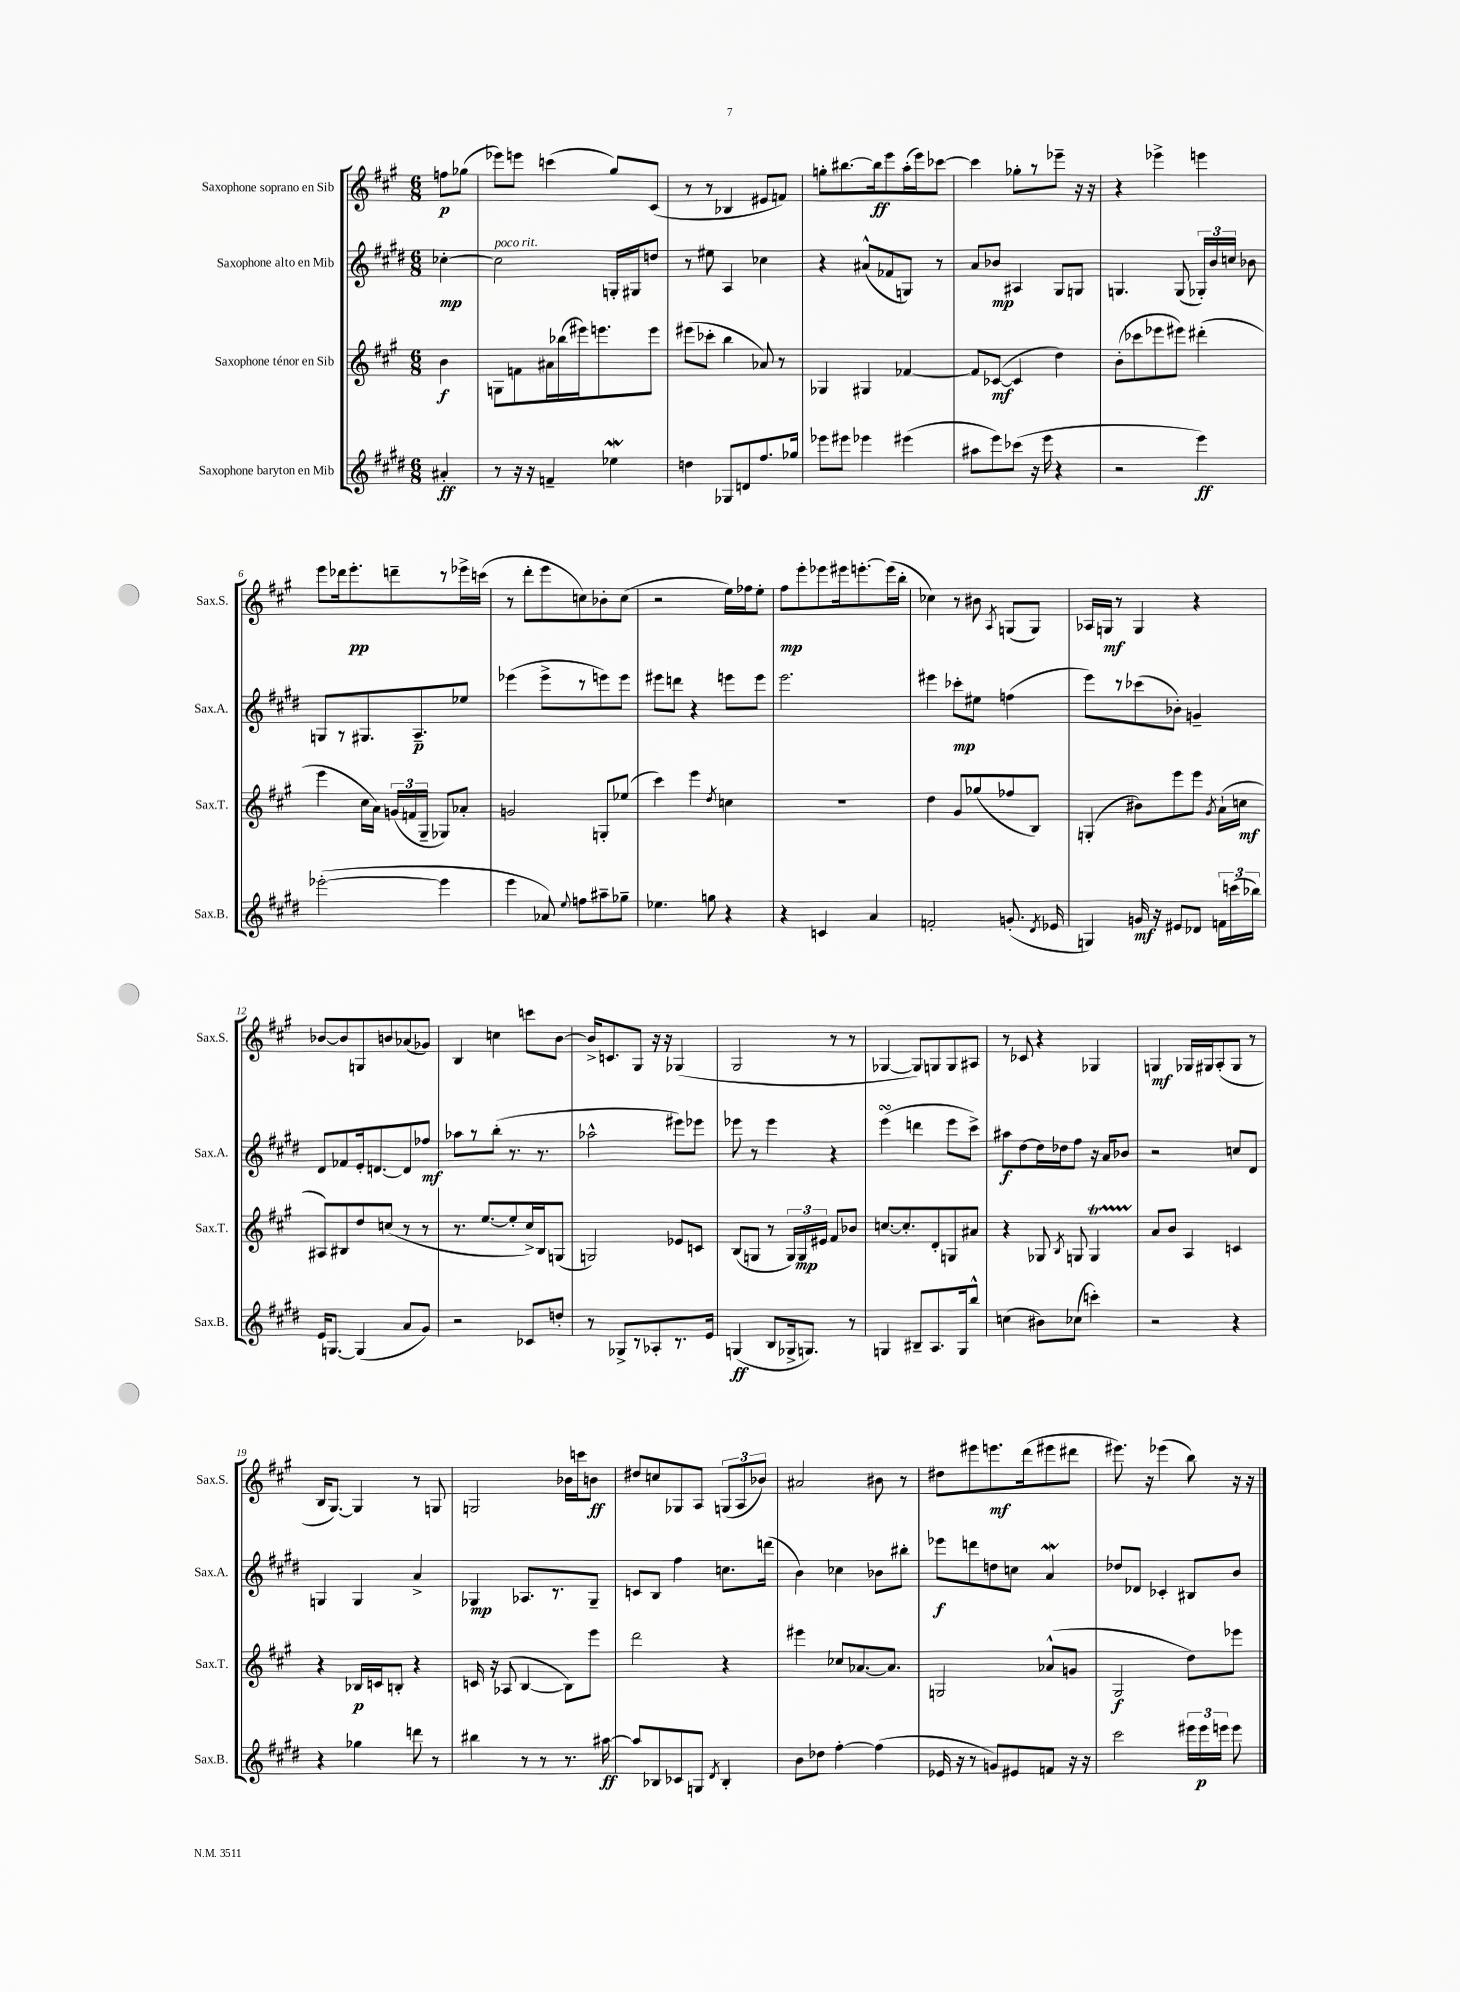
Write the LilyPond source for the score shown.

<<
\new StaffGroup <<
\new Staff = "s0" \with { instrumentName = "Saxophone soprano en Sib" shortInstrumentName = "Sax.S." } {
    \clef treble \key a \major \numericTimeSignature \time 6/8 \partial 4
    \autoBeamOff f''8[\p ges''8]( |
    ees'''8[) e'''8] c'''4( gis''8[) cis'8]( |
    r8 r8 bes4 eis'8[ f'8]) |
    g''8[-. bis''8.~ bis''16\ff e'''8 a''16-.( e'''16) ces'''8]~ |
    ces'''4 ges''8[-. r8 ees'''8]-- r16 r16 |
    r4 ees'''4-> e'''4 |
    e'''8[ des'''16 e'''8.-.\pp d'''8-- r8 ees'''16-> c'''16]( |
    r8 d'''8[-. e'''8 c''8) bes'8-. c''8]( |
    r2 e''16[) fes''16 e''8]-. |
    fis''8[\mp e'''8-. ees'''8 eis'''16 e'''8.~-. e'''16( b''16]-. |
    ces''4) r8 bis'8 \acciaccatura { a8 } g8[( g8]) |
    aes16[ g16]\mf r8 g4 r4 |
    bes'8[~ bes'8 g8 b'8 aes'8( ges'8]) |
    b4 c''4 c'''8[ b'8]~ |
    b'16[-> c'8. gis8] r16 r16 ges4( |
    gis2 r8 r8 |
    ges4~ ges8[) g8 g8 ais8] |
    r8 ces'8 r4 ges4 |
    g4\mf ges16[ gis16 a8-.( gis8] r8 |
    b16[ gis8.]~) gis4 r8 g8 |
    g2 bes'16[ c'''16 b'8]\ff |
    dis''8[ c''8 ges8 a8] \tuplet 3/2 { g8[( a8 bes'8]) } |
    ais'2 bis'8 r8 |
    dis''8[ eis'''8 e'''8.\mf d'''16( eis'''8 dis'''8] |
    eis'''8.) r16 ees'''4( b''8) r16 r16 \bar "|." |
}
\new Staff = "s1" \with { instrumentName = "Saxophone alto en Mib" shortInstrumentName = "Sax.A." } {
    \clef treble \key e \major \numericTimeSignature \time 6/8 \partial 4
    \autoBeamOff ces''4~-.\mp |
    ces''2^\markup { \italic "poco rit." } g16[-. gis16 d''8] |
    r8 eis''8 a4 ces''4 |
    r4 ais'8[-^( fes'8 g8]) r8 |
    a'8[ bes'8]\mp ais4 gis8[ g8] |
    g4. g8( \tuplet 3/2 { ges16[-.) b'16 c''16] } bes'8 |
    g8[ r8 gis8. a8.--\p ees''8] |
    ees'''4( ees'''8[-> r8 e'''8) e'''8] |
    eis'''8[ d'''8] r4 e'''8[ e'''8] |
    e'''2. |
    eis'''4 ces'''8[-.\mp eis''8] f''4( |
    e'''8[) r8 ces'''8( bes'8]-.) g'4-- |
    dis'8[ fes'8 e'16-. d'8.~ d'8 fes''8]\mf |
    aes''8[ r8 b''8]-.( r8. r8. |
    aes''2-^ eis'''8[) ees'''8] |
    ees'''8 r8 ees'''4 r4 |
    e'''4\turn( d'''4 e'''8[ cis'''8]->) |
    ais''8[\f dis''8~ dis''16 des''16 fis''8] r16 a'16[ bes'8] |
    r2 c''8[ dis'8] |
    g4 g4 a'4-> |
    ges4\mp aes8.[ r8. ges8]-- |
    c'8[ b8] fis''4 c''8.[ d'''16]( |
    b'4) ces''4 bes'8[ bis''8]-. |
    ees'''8[\f d'''8 d''8 c''8] a'4\mordent |
    des''8[ des'8] ces'4-. bis8[ b'8] \bar "|." |
}
\new Staff = "s2" \with { instrumentName = "Saxophone ténor en Sib" shortInstrumentName = "Sax.T." } {
    \clef treble \key a \major \numericTimeSignature \time 6/8 \partial 4
    \autoBeamOff b'4\f |
    g8[ f'8 ais'16 bes''16( eis'''16) e'''8. e'''8] |
    eis'''8[( ces'''8]-. b''4 aes'8) r8 |
    ges4 gis4 fes'4~ |
    fes'8[ ces'8]~\mf( ces'4 d''4) |
    b'8[-.( ces'''8 ees'''8 eis'''8]) dis'''4-.( |
    e'''4 cis''16[ a'16]) \tuplet 3/2 { g'16[( f'16 gis16]-- } ges8[) aes'8]-. |
    g'2 g8[-. ees''8]( |
    cis'''4) e'''4 \acciaccatura { d''8 } c''4 |
    R2. |
    d''4 gis'8[ ges''8( fes''8 b8]) |
    g4-.( bis'8[) e'''8 e'''8] \acciaccatura { gis'8 } a'16[-!( c''16]\mf |
    ais8[) bis8 d''8 c''8]( r8 r8 |
    r8. e''8.[~ e''8-. cis''16->) b16 g8]( |
    g2) ees'8[ c'8] |
    b8[( g8] r8 \tuplet 3/2 { g16[) g16\mp eis'16] } fis'8[ bes'8] |
    c''8.[~ c''8.-. d'8-. g8 ais'8] |
    r4 ges8 \acciaccatura { b8 } g8 g4\startTrillSpan |
    a'8[\stopTrillSpan b'8] a4 c'4 |
    r4 bes16[\p c'16 b8]-. r4 |
    c'16 r16 aes8( b4~ b8[) e'''8] |
    d'''2 r4 |
    eis'''4 ces''8[ aes'8.~ aes'8.] |
    g2 aes'8[-^( g'8] |
    gis2\f d''8[) ees'''8] \bar "|." |
}
\new Staff = "s3" \with { instrumentName = "Saxophone baryton en Mib" shortInstrumentName = "Sax.B." } {
    \clef treble \key e \major \numericTimeSignature \time 6/8 \partial 4
    \autoBeamOff ais'4-.\ff |
    r8 r16 r16 f'4-- ees''4\mordent |
    d''4 ges8[ d'8 fis''8. ges''16] |
    ees'''8[ eis'''8] ees'''4 eis'''4( |
    ais''8[ e'''8) ces'''8]( r16 e'''16 r4 |
    r2 e'''4\ff) |
    ees'''2~-.( ees'''4 |
    e'''4 aes'8) \appoggiatura { e''8 } f''8[ ais''8-- ges''8]-- |
    ees''4. g''8 r4 |
    r4 c'4 a'4 |
    f'2-. g'8.-.( \acciaccatura { dis'8 } ees'16 |
    g4) g'16\mf r16 eis'8[ des'8] \tuplet 3/2 { f'16[ c'''16( bes''16]) } |
    e'16[ g8.]~ g4( a'8[ gis'8]) |
    r2 ces'8[ d''8]-. |
    r8 ges8[-> r8 aes8-. r8. e'16] |
    g4\ff( b8[ ges16-> g8.]) r8 |
    g4 bis8[-- a8. g16 b''8]-^ |
    c''4( bis'8[) ces''8]( c'''4-.) |
    r2 r4 |
    r4 ges''4 d'''8 r8 |
    bis''4 r8 r8 r8. ais''16~\ff |
    ais''8[ bes8 ces'8 g8] \acciaccatura { dis'8 } bes4-. |
    b'8[ des''8] fis''4~-. fis''4( |
    ees'16 r16 r8 g'8[) eis'8 f'8] r16 r16 |
    cis'''2 \tuplet 3/2 { eis'''16[ eis'''16\p e'''16] } e'''8 \bar "|." |
}
>>
>>
